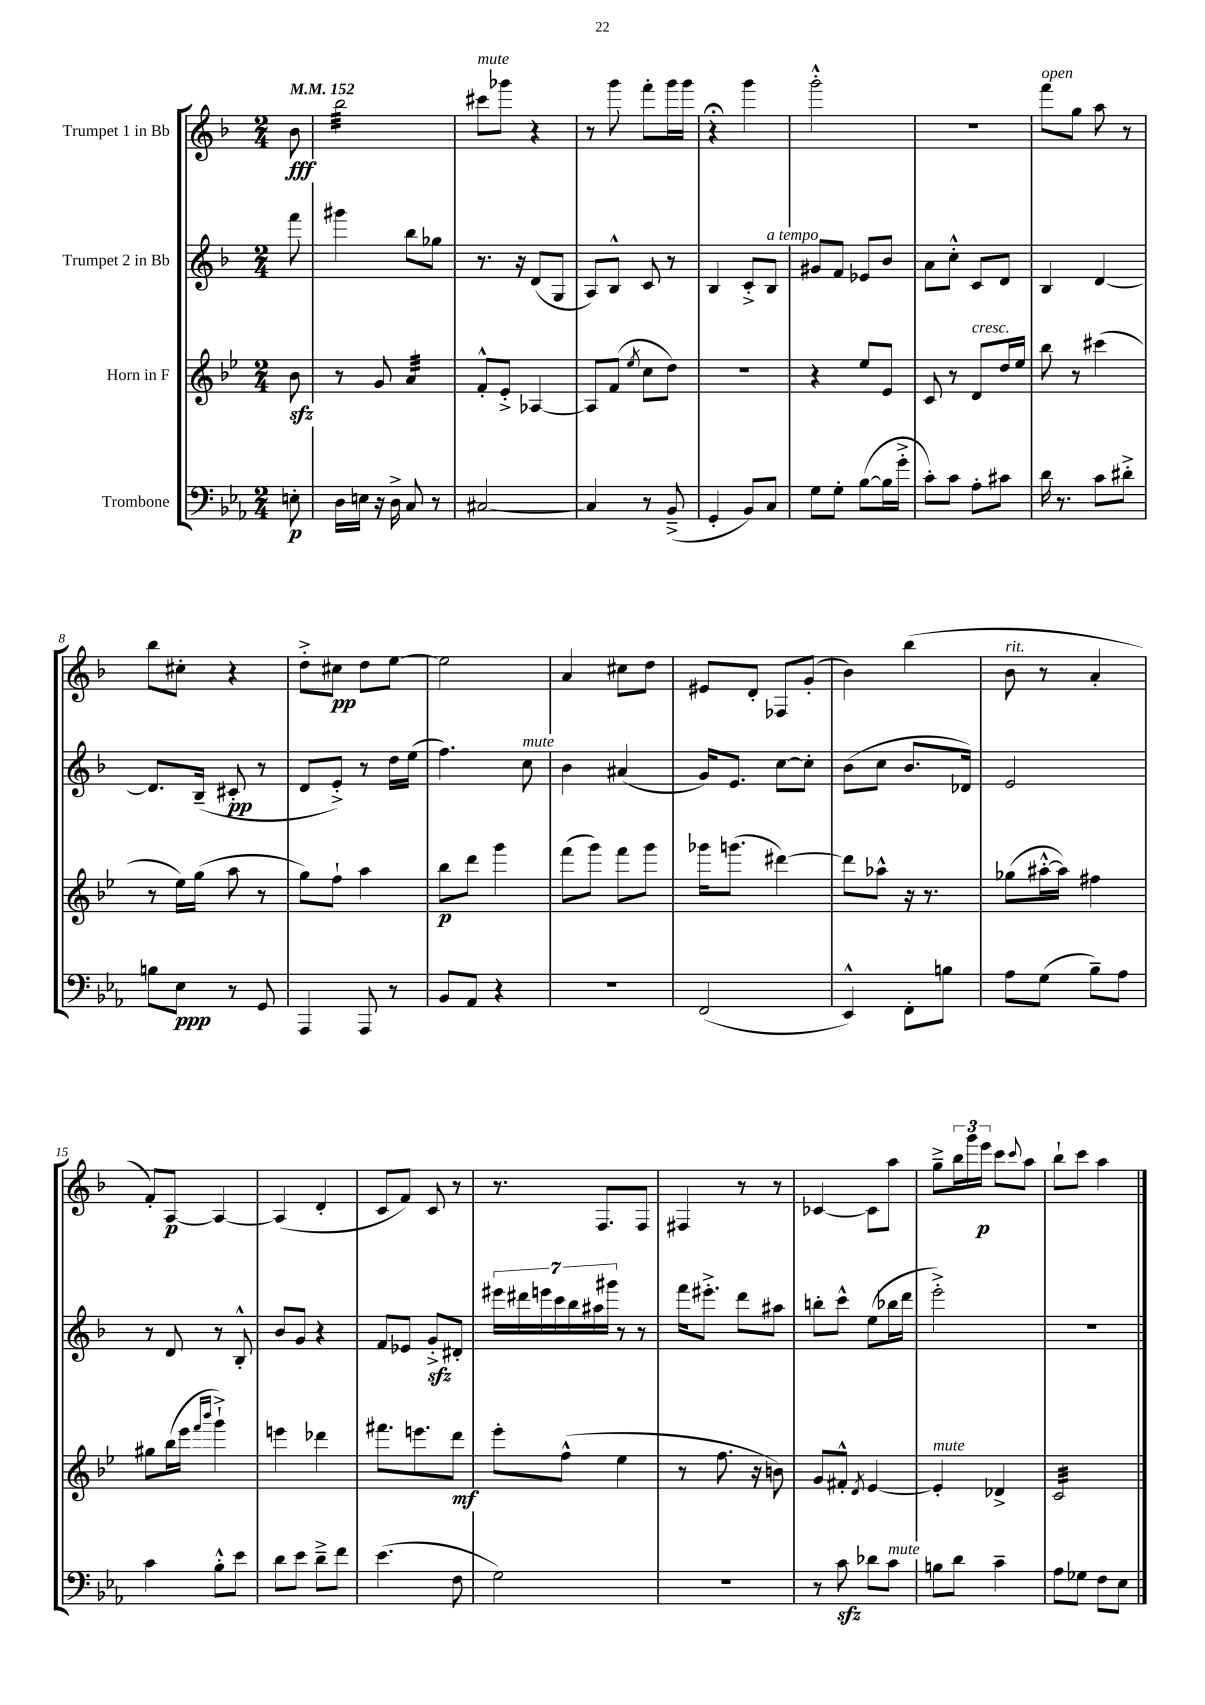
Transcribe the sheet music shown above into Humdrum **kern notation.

**kern	**dynam	**kern	**dynam	**kern	**dynam	**kern	**dynam
*part4	*part4	*part3	*part3	*part2	*part2	*part1	*part1
*staff4	*staff4	*staff3	*staff3	*staff2	*staff2	*staff1	*staff1
*I"Trombone	*	*I"Horn in F	*	*I"Trumpet 2 in Bb	*	*I"Trumpet 1 in Bb	*
*clefF4	*	*clefG2	*	*clefG2	*	*clefG2	*
*k[b-e-a-]	*	*k[b-e-]	*	*k[b-]	*	*k[b-]	*
*M2/4	*	*M2/4	*	*M2/4	*	*M2/4	*
*MM152	*	*MM152	*	*MM152	*	*MM152	*
=	=	=	=	=	=	=	=
8En'\	p	8b-zz\	.	8fff\	.	8b-\	fff
=1	=1	=1	=1	=1	=1	=1	=1
*	*	*	*	*	*	*tremolo	*
16D\LL	.	8r	.	4ggg#X\	.	32bb-\LLL	.
.	.	.	.	.	.	32bb-\	.
16En\JJ	.	.	.	.	.	32bb-\	.
.	.	.	.	.	.	32bb-\	.
16r	.	8g/	.	.	.	32bb-\	.
.	.	.	.	.	.	32bb-\	.
16D^\	.	.	.	.	.	32bb-\	.
.	.	.	.	.	.	32bb-\	.
*	*	*tremolo	*	*	*	*	*
8C/	.	32a/LLL	.	8bb-\L	.	32bb-\	.
.	.	32a/	.	.	.	32bb-\	.
.	.	32a/	.	.	.	32bb-\	.
.	.	32a/	.	.	.	32bb-\	.
8r	.	32a/	.	8gg-X\J	.	32bb-\	.
.	.	32a/	.	.	.	32bb-\	.
.	.	32a/	.	.	.	32bb-\	.
.	.	32a/JJJ	.	.	.	32bb-\JJJ	.
*	*	*	*	*	*	*Xtremolo	*
*	*	*Xtremolo	*	*	*	*	*
=2	=2	=2	=2	=2	=2	=2	=2
!	!	!	!	!	!	!LO:TX:a:i:t=mute	!
[2C#X/	.	8f'^^/L	.	8.r	.	8ccc#X\L	.
.	.	8e-'^/J	.	.	.	8ggg-X\J	.
.	.	.	.	16r	.	.	.
.	.	[4A-X/	.	(8d/L	.	4r	.
.	.	.	.	8G/J	.	.	.
=3	=3	=3	=3	=3	=3	=3	=3
4C#/]	.	8A-/L]	.	8A/L)	.	8r	.
.	.	(8f/J	.	8B-^^/J	.	8ggg\	.
.	.	8qee-/	.	.	.	.	.
8r	.	8cc\L	.	8c/	.	8fff'\L	.
(8BB-~^/	.	8dd\J)	.	8r	.	16ggg\L	.
.	.	.	.	.	.	16ggg\JJ	.
=4	=4	=4	=4	=4	=4	=4	=4
4GG'/	.	2r	.	4B-/	.	4r;<	.
8BB-/L)	.	.	.	8c'^/L	.	4ggg\	.
!	!	!	!	!LO:TX:a:i:t=a tempo	!	!	!
8C/J	.	.	.	8B-/J	.	.	.
=5	=5	=5	=5	=5	=5	=5	=5
8G\L	.	4r	.	8g#X/L	.	2ggg'^^\	.
8G'\J	.	.	.	8f/J	.	.	.
([8B-\L	.	8ee-/L	.	8e-X/L	.	.	.
16B-\L]	.	8e-/J	.	8b-/J	.	.	.
16g'^\JJ	.	.	.	.	.	.	.
=6	=6	=6	=6	=6	=6	=6	=6
8c'\L)	.	8c/	.	8a\L	.	2r	.
8c\J	.	8r	.	8cc'^^\J	.	.	.
!	!	!LO:TX:a:i:t=cresc.	!	!	!	!	!
8A-'\L	.	8d/L	.	8c/L	.	.	.
8c#X\J	.	16dd/L	.	8d/J	.	.	.
.	.	16ee-/JJ	.	.	.	.	.
=7	=7	=7	=7	=7	=7	=7	=7
!	!	!	!	!	!	!LO:TX:a:i:t=open	!
16d\	.	8bb-\	.	4B-/	.	8fff\L	.
8.r	.	.	.	.	.	.	.
.	.	8r	.	.	.	8gg\J	.
8c\L	.	(4ccc#X\	.	[4d/	.	8aa\	.
8d#X'^\J	.	.	.	.	.	8r	.
!!LO:LB:g=z
=8	=8	=8	=8	=8	=8	=8	=8
8Bn\L	.	8r	.	8.d/L]	.	8bb-\L	.
8E-\J	ppp	16ee-\LL)	.	.	.	8cc#X'\J	.
.	.	(16gg\JJ	.	(16B-~/Jk	.	.	.
8r	.	8aa\	.	8c#X'/	pp	4r	.
8GG/	.	8r	.	8r	.	.	.
=9	=9	=9	=9	=9	=9	=9	=9
4AAA-/	.	8gg\L)	.	8d/L	.	8dd'^\L	.
.	.	8ff`\J	.	8e'^/J)	.	8cc#X\J	pp
8AAA-/	.	4aa\	.	8r	.	8dd\L	.
8r	.	.	.	16dd\LL	.	[8ee\J	.
.	.	.	.	(16ee\JJ	.	.	.
=10	=10	=10	=10	=10	=10	=10	=10
8BB-/L	.	8bb-\L	p	4.ff\)	.	2ee\]	.
8AA-/J	.	8ddd\J	.	.	.	.	.
4r	.	4ggg\	.	.	.	.	.
!	!	!	!	!LO:TX:a:i:t=mute	!	!	!
.	.	.	.	8cc\	.	.	.
=11	=11	=11	=11	=11	=11	=11	=11
2r	.	(8fff\L	.	4b-\	.	4a/	.
.	.	8ggg\J)	.	.	.	.	.
.	.	8fff\L	.	(4a#X/	.	8cc#X\L	.
.	.	8ggg\J	.	.	.	8dd\J	.
=12	=12	=12	=12	=12	=12	=12	=12
(2FF/	.	16ggg-X\KL	.	16g/KL)	.	8e#X/L	.
.	.	(8.gggn\J	.	8.e/J	.	.	.
.	.	.	.	.	.	8d'/J	.
.	.	[4ddd#X\)	.	[8cc\L	.	8F-X/L	.
.	.	.	.	8cc'\J]	.	(8g'/J	.
=13	=13	=13	=13	=13	=13	=13	=13
4EE-^^/)	.	8ddd#\L]	.	(8b-\L	.	4b-\)	.
.	.	8aa-X^^\J	.	8cc\J	.	.	.
8FF'\L	.	16r	.	8.b-/L	.	(4bb-\	.
.	.	8.r	.	.	.	.	.
8Bn\J	.	.	.	.	.	.	.
.	.	.	.	16d-X/Jk)	.	.	.
=14	=14	=14	=14	=14	=14	=14	=14
!	!	!	!	!	!	!LO:TX:a:i:t=rit.	!
8A-\L	.	(8gg-X\L	.	2e/	.	8b-\	.
(8G\J	.	[16aa#X'^^\L	.	.	.	8r	.
.	.	16aa#\JJ])	.	.	.	.	.
8B-~\L)	.	4ff#X\	.	.	.	4a'/	.
8A-\J	.	.	.	.	.	.	.
!!LO:LB:g=z
=15	=15	=15	=15	=15	=15	=15	=15
4c\	.	8gg#X\L	.	8r	.	8f'/L)	.
.	.	(16bb-\L	.	8d/	.	[8A/J	p
.	.	16eee-\JJ	.	.	.	.	.
.	.	16qqfff/LL	.	.	.	.	.
.	.	16qqbbb-/JJ	.	.	.	.	.
8B-'^^\L	.	4ggg`^\)	.	8r	.	4A/_	.
8e-\J	.	.	.	8B-'^^/	.	.	.
=16	=16	=16	=16	=16	=16	=16	=16
8d\L	.	4eeen\	.	8b-/L	.	(4A/]	.
8e-\J	.	.	.	8g/J	.	.	.
8d~^\L	.	4ddd-X\	.	4r	.	4d'/	.
8f\J	.	.	.	.	.	.	.
=17	=17	=17	=17	=17	=17	=17	=17
(4.e-\	.	8.fff#X\L	.	8f/L	.	8c/L	.
.	.	.	.	8e-X/J	.	8f/J)	.
.	.	8.eeen\	.	.	.	.	.
.	.	.	.	8gzz'^/L	.	8c/	.
8F\	.	8ddd\J	mf	8d#X'/J	.	8r	.
=18	=18	=18	=18	=18	=18	=18	=18
2G\)	.	8eee-'\L	.	28eee#X\LL	.	8.r	.
.	.	.	.	28ddd#X\	.	.	.
.	.	.	.	28eeen\	.	.	.
.	.	.	.	28ccc\	.	.	.
.	.	(8ff^^\J	.	.	.	.	.
.	.	.	.	28bb-\	.	.	.
.	.	.	.	28aa#X\	.	.	.
.	.	.	.	.	.	8.F/L	.
.	.	.	.	28ggg#X\JJ	.	.	.
.	.	4ee-\	.	8r	.	.	.
.	.	.	.	8r	.	8F/J	.
=19	=19	=19	=19	=19	=19	=19	=19
2r	.	8r	.	16fff\KL	.	4F#X/	.
.	.	.	.	8.eee#X'^\J	.	.	.
.	.	8.ff\	.	.	.	.	.
.	.	.	.	8ddd\L	.	8r	.
.	.	16r	.	.	.	.	.
.	.	8bn\)	.	8aa#X\J	.	8r	.
=20	=20	=20	=20	=20	=20	=20	=20
8r	.	8g/L	.	8bbn'\L	.	[4c-X/	.
8czz\	.	8f#X'^^/J	.	8ccc^^\J	.	.	.
.	.	8qd/	.	.	.	.	.
8d-X\L	.	[4e-/	.	(8ee\L	.	8c-\L]	.
!LO:TX:a:i:t=mute	!	!	!	!	!	!	!
8c\J	.	.	.	16bb-X\L	.	8aa\J	.
.	.	.	.	16ddd\JJ	.	.	.
=21	=21	=21	=21	=21	=21	=21	=21
!	!	!LO:TX:a:i:t=mute	!	!	!	!	!
8Bn\L	.	4e-'/]	.	2eee'^\)	.	8gg~^\L	.
8d\J	.	.	.	.	.	24bb-\L	.
.	.	.	.	.	.	24ggg\	.
.	.	.	.	.	.	24eee\JJ	p
4c~\	.	4d-X^/	.	.	.	8ccc\L	.
.	.	.	.	.	.	8qqccc/	.
.	.	.	.	.	.	8aa\J	.
=22	=22	=22	=22	=22	=22	=22	=22
*	*	*tremolo	*	*	*	*	*
8A-\L	.	32c/LLL	.	2r	.	8bb-`\L	.
.	.	32c/	.	.	.	.	.
.	.	32c/	.	.	.	.	.
.	.	32c/	.	.	.	.	.
8G-X\J	.	32c/	.	.	.	8ccc\J	.
.	.	32c/	.	.	.	.	.
.	.	32c/	.	.	.	.	.
.	.	32c/	.	.	.	.	.
8F\L	.	32c/	.	.	.	4aa\	.
.	.	32c/	.	.	.	.	.
.	.	32c/	.	.	.	.	.
.	.	32c/	.	.	.	.	.
8E-\J	.	32c/	.	.	.	.	.
.	.	32c/	.	.	.	.	.
.	.	32c/	.	.	.	.	.
.	.	32c/JJJ	.	.	.	.	.
*	*	*Xtremolo	*	*	*	*	*
==	==	==	==	==	==	==	==
*-	*-	*-	*-	*-	*-	*-	*-
